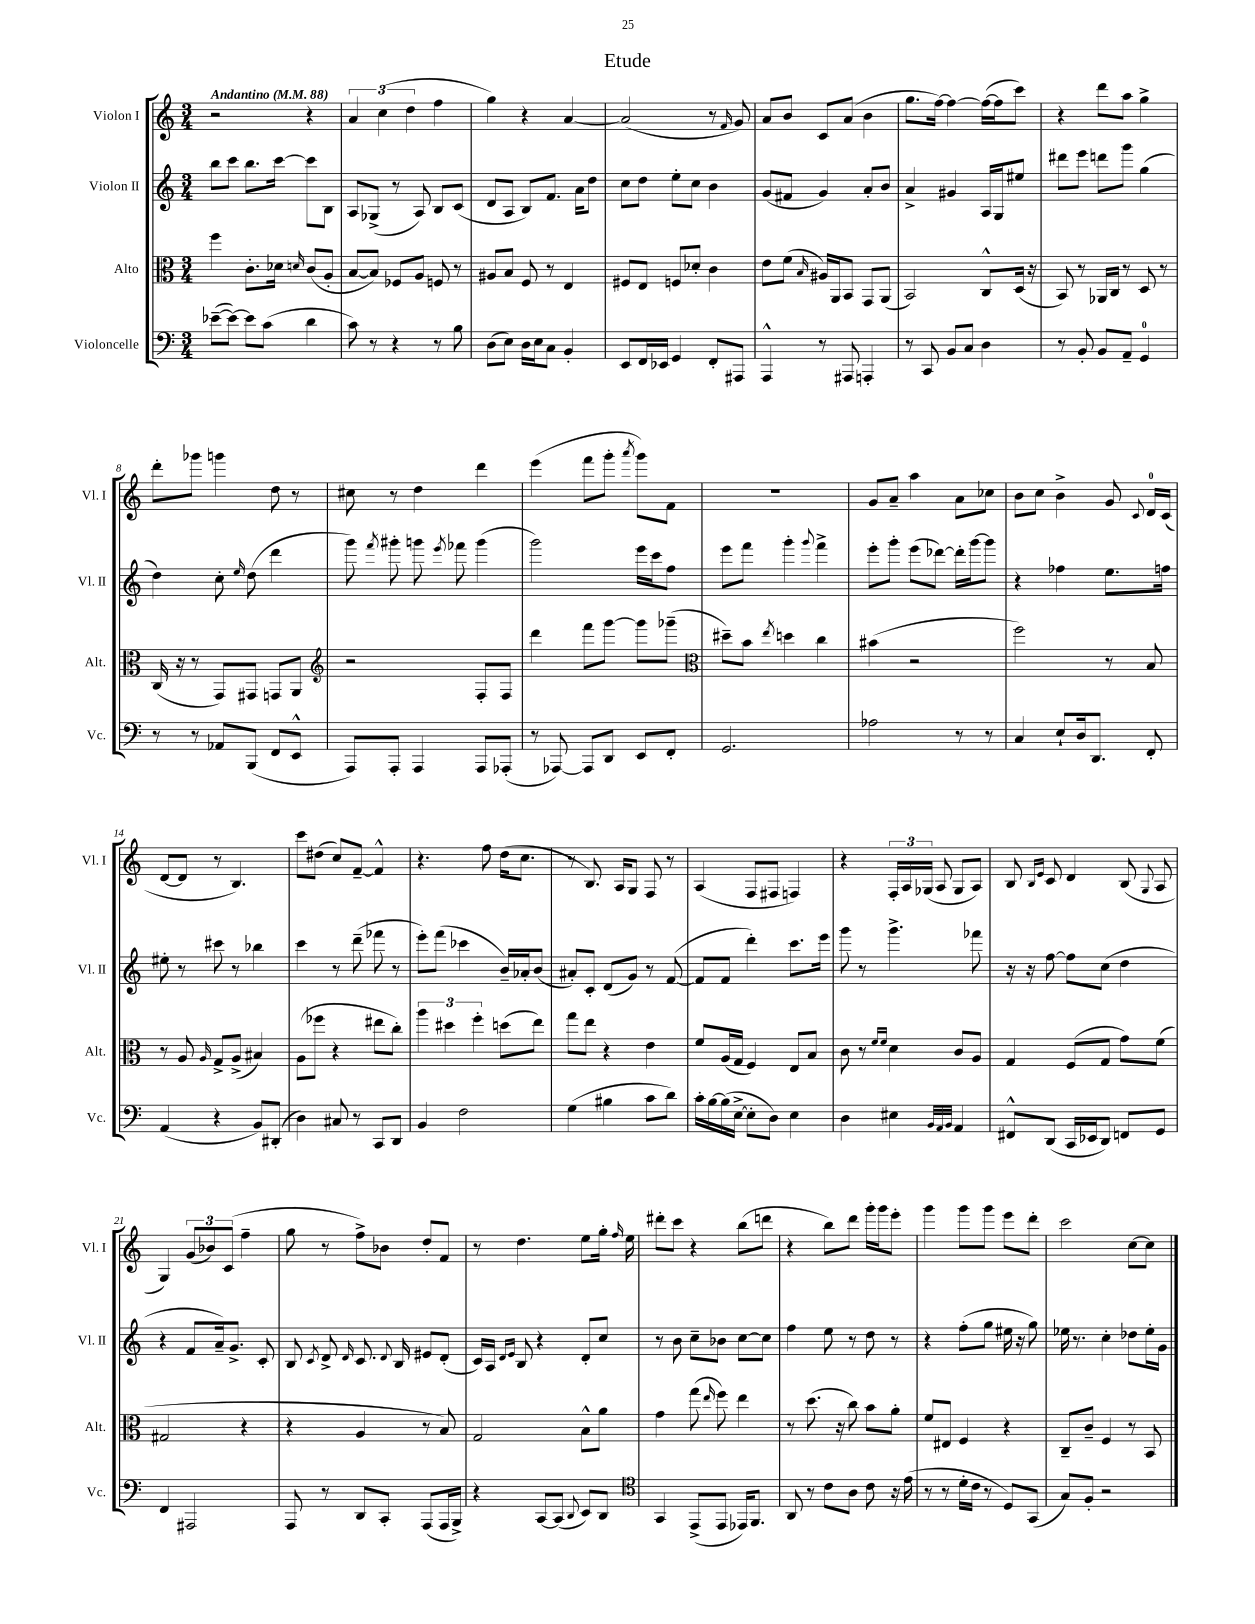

**kern	**kern	**kern	**kern
*staff4	*staff3	*staff2	*staff1
*clefF4	*clefC3	*clefG2	*clefG2
*k[]	*k[]	*k[]	*k[]
*M3/4	*M3/4	*M3/4	*M3/4
*MM88	*MM88	*MM88	*MM88
([8e-~	4ff	8bb	2r
8e-_)	.	8ccc	.
8e-]	8.c'	8.bb	.
(8c	.	.	.
.	16d-	[16ccc	.
.	16qqd	.	.
4d	(8c	8ccc]	4r
.	8A'	8B	.
=	=	=	=
8c)	[8B	8A	6a
8r	8B])	(8G-^	.
.	.	.	(6cc
4r	8F-	8r	.
.	.	.	6dd
.	8A	8A)	.
8r	8F	8B	4ff
8B	8r	(8c	.
=	=	=	=
(8D	8A#	8d	4gg)
8E)	8B	8A	.
16D	8F	8B)	4r
16E	.	.	.
8C	8r	8.f	.
4BB'	4E	.	[4a
.	.	16a	.
.	.	8dd	.
=	=	=	=
8EE	8F#	8cc	(2a]
16FF	8E	8dd	.
16EE-	.	.	.
4GG	8F	8ee'	.
.	8d-'	8cc	.
8FF'	4c	4b	8r
.	.	.	16qqf
8AAA#	.	.	8g)
=	=	=	=
4AAA^^	8e	(8g	8a
.	(8f	8f#	8b
.	16qqB	.	.
8r	16A#)	4g)	8c
.	16AA	.	.
8AAA#	8BB	.	(8a
4AAA'	8GG	8a'	4b
.	(8AA	8b	.
=	=	=	=
8r	2BB)	4a^	8.gg
8CC	.	.	.
.	.	.	[16ff)
8BB	.	4g#	4ff_
8C	.	.	.
4D	8C^^	16A	(16ff_
.	.	16G	16ff]
.	(16D	8ee#	8ccc)
.	16r	.	.
=	=	=	=
8r	8BB)	8ddd#	4r
8BB'	8r	8eee	.
8BB	16AA-	8ddd	8ddd
.	16C	.	.
8AA~	8r	8ggg	8aa
4GG	8D	(4gg	4gg^
.	8r	.	.
=	=	=	=
8r	(16C	4dd)	8ddd'
.	16r	.	.
8r	8r	.	8ggg-
8AA-	8GG)	8cc'	4ggg
.	.	16qqee	.
(8BBB	8GG#	(8dd	.
8FF	8GG	4ddd	8dd
8EE^^	8AA	.	8r
=	=	=	=
*	*clefG2	*	*
8AAA)	2r	8ggg)	8cc#
.	.	8qfff	.
8AAA'	.	8ggg#'	8r
4AAA	.	8ggg	4dd
.	.	8qeee	.
.	.	8fff-	.
8AAA	8F'	(4ggg	4ddd
(8AAA-'	8F	.	.
=	=	=	=
8r	4ddd	2ggg)	(4eee
[8AAA-)	.	.	.
8AAA-]	8fff	.	8fff
8DD	[8ggg	.	8ggg'
.	.	.	8qaaa
8EE	8ggg]	16eee	8ggg)
.	.	16ccc	.
8FF'	(8ggg-~	8ff	8f
=	=	=	=
*	*clefC3	*	*
2.GG	8dd#~)	8eee	2.r
.	8b	8fff	.
.	8qee	.	.
.	4dd	4ggg'	.
.	.	8qqggg	.
.	4cc	4fff^	.
=	=	=	=
2A-	(4b#	8eee'	8g
.	.	8ggg'	8a~
.	2r	(8eee	4aa
.	.	[8ddd-)	.
8r	.	16ddd-']	8a
.	.	[16ggg	.
8r	.	8ggg]	8cc-
=	=	=	=
4C	2ff)	4r	8b
.	.	.	8cc
8E`	.	4ff-	4b^
16D	.	.	.
8.DD	.	.	.
.	8r	8.ee	8g
.	.	.	8qqc
8FF'	8B	.	16d
.	.	16ff	(16c
=	=	=	=
(4AA	8r	8ee#'	[8d
.	8A	8r	8d]
.	16qqA	.	.
4r	8G^	8ccc#	8r
.	(8A^	8r	4.B)
8BB)	4B#)	4bb-	.
(8DD#'	.	.	.
=	=	=	=
4D)	(8A	4ccc	8ccc
.	8ff-	.	(8dd#
8C#	4r	8r	8cc)
8r	.	(8ddd~	[8f~
8CC	8ee#	8fff-	4f^^]
8DD	8cc')	8r	.
=	=	=	=
4BB	6aa	8eee')	4.r
.	.	(8fff	.
.	6dd#	.	.
2F	.	4ccc-	.
.	6ff'	.	.
.	.	.	8ff
.	(8dd	16b~)	(16dd
.	.	16a-'	8.cc
.	8ee)	(8b	.
=	=	=	=
(4G	8gg	8a#')	8r
.	8ee	8c'	8.B)
4B#	4r	(8d	.
.	.	.	16A
.	.	8g)	8G
8c	4e	8r	8F
8d)	.	([8f	8r
=	=	=	=
16c'	8f	8f]	(4A
[16B	.	.	.
(16B]	(16A	8f	.
[16E^	16G	.	.
8E']	4F)	4ddd')	8F
8D)	.	.	8F#
4E	8E	8.ccc	4F)
.	8B	.	.
.	.	16eee	.
=	=	=	=
4D	8c	8ggg	4r
.	8r	8r	.
.	16qqf	.	.
.	16qqf	.	.
4E#	4d	4.ggg^	24F'
.	.	.	24A
.	.	.	(24G-
.	.	.	8A
32qqBB	.	.	.
32qqAA	.	.	.
32qqBB	.	.	.
4AA	8c	.	8G-
.	8A	8fff-	8A)
=	=	=	=
8FF#^^	4G	16r	8B
.	.	16r	.
.	.	.	16qqB
.	.	.	16qqe
(8DD	.	[8ff	8c
16CC	(8F	8ff]	4d
16EE-	.	.	.
8DD)	8G	(8cc	.
8FF	8g)	4dd	(8B
.	.	.	8qqG
8GG	(8f	.	8A
=	=	=	=
4FF	2G#	4r	4G)
2AAA#	.	8f	(12g
.	.	.	12b-)
.	.	16a~)	.
.	.	.	(12c
.	.	8.g^	.
.	4r	.	4ff~
.	.	8c'	.
=	=	=	=
8AAA	4r	8B	8gg
.	.	8qc	.
8r	.	8d^	8r
.	.	16qqd	.
8DD	4A	8.c	8ff^)
8CC'	.	.	8b-
.	.	8qqd	.
.	.	16B	.
(8AAA	8r	8e#	8dd'
16AAA	8B)	(8d'	8f
16BBB^)	.	.	.
=	=	=	=
4r	2G	16c)	8r
.	.	16A	.
.	.	16qqd	.
.	.	16qqe	.
.	.	8B	4.dd
[8CC	.	4r	.
(8CC]	.	.	.
8qqDD	.	.	.
8EE)	8B^^	8d'	8ee
8DD	8a	8cc	16gg'
.	.	.	16qqff
.	.	.	16ee
=	=	=	=
*clefC4	*	*	*
4GG	4g	8r	8ddd#'
.	.	8b	8ccc
(8EE^	(8gg	8cc~	4r
.	16qqee	.	.
8EE	8ff)	8b-	.
16EE-)	4ee	[8cc	(8bb
8.FF	.	.	.
.	.	8cc]	8ddd
=	=	=	=
8AA	8r	4ff	4r
8r	(8.dd	.	.
8c	.	8ee	8bb)
.	16r	.	.
8A	8cc)	8r	8ddd
8c	8b	8dd	16ggg'
.	.	.	16ggg
16r	8a'	8r	8eee'
(16e	.	.	.
=	=	=	=
8r	8f	4r	4ggg
8r	8E#	.	.
16d'	4F	(8ff'	8ggg
16c	.	.	.
8r	.	8gg	8ggg
8D)	4r	16ee#	8eee
.	.	16r	.
(8GG	.	8gg)	8ddd'
=	=	=	=
8G)	8C~	16ee-	2ccc
.	.	8.r	.
8F'	8c~	.	.
2r	4F	4cc'	.
.	8r	8dd-	[8cc
.	8BB	16ee-'	8cc]
.	.	16g	.
==	==	==	==
*-	*-	*-	*-
